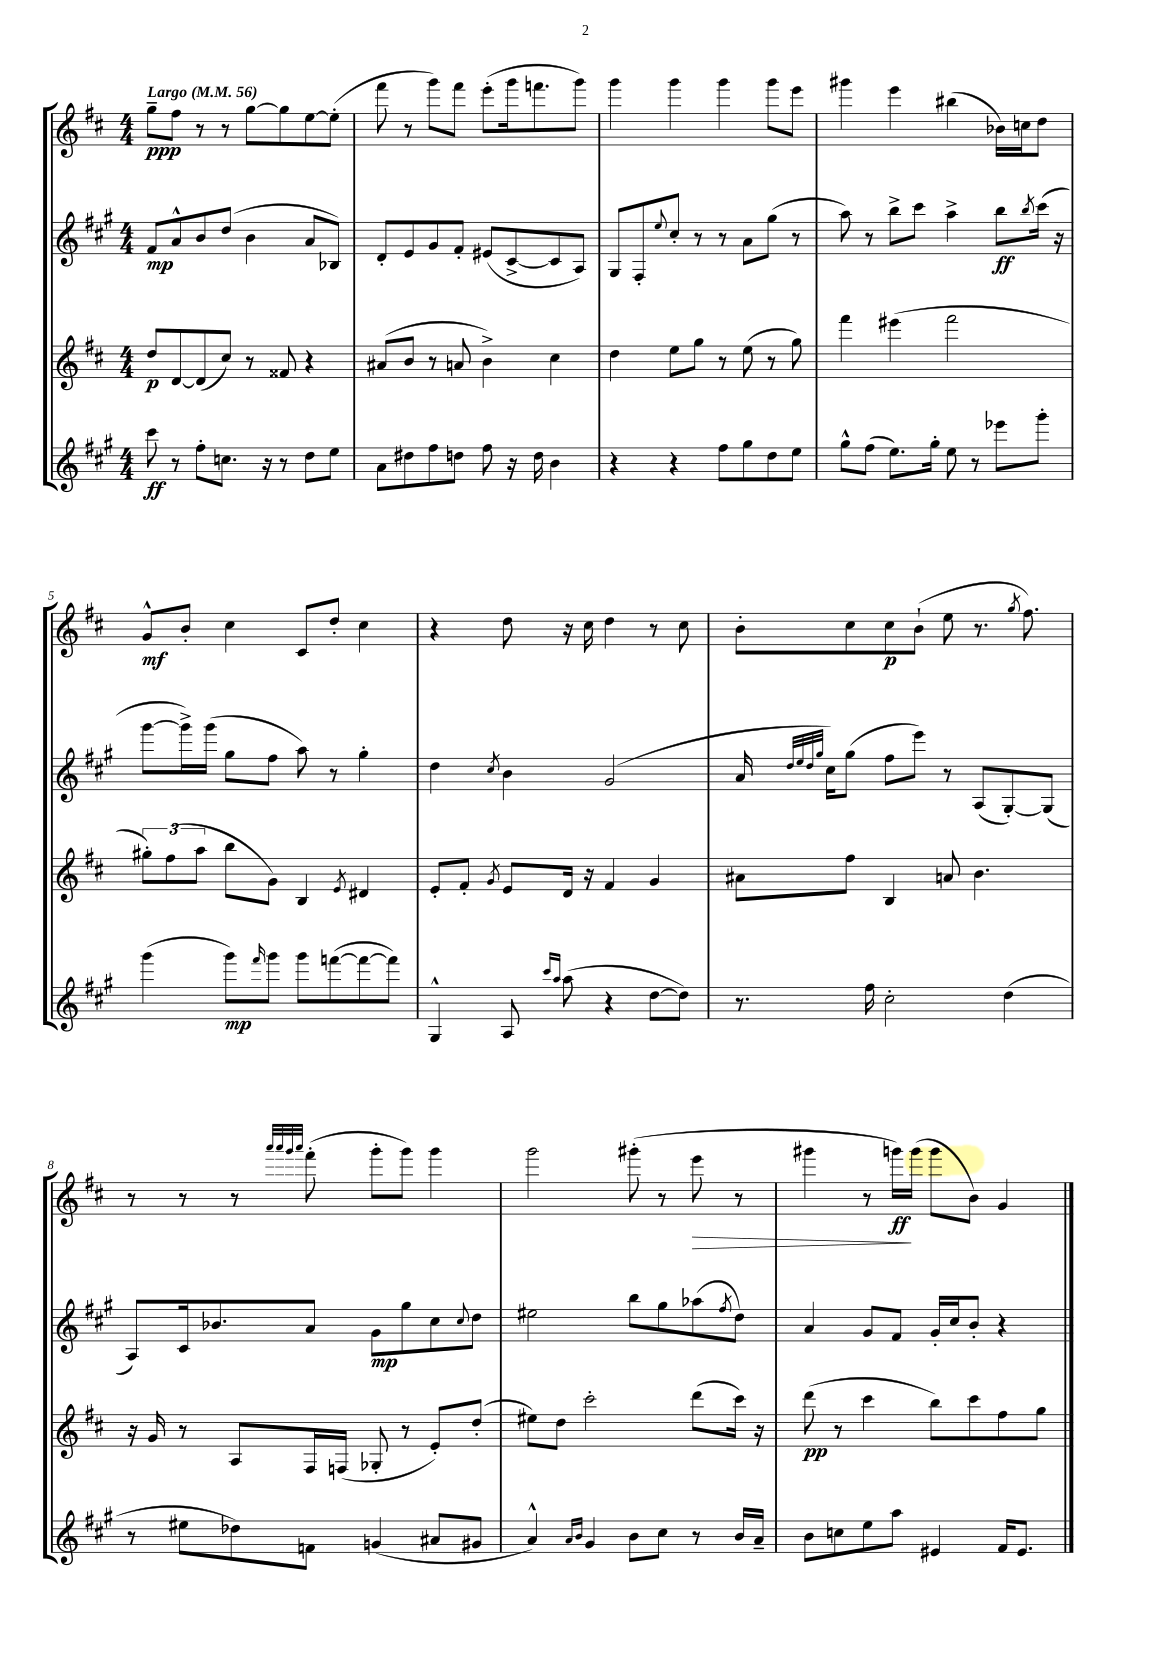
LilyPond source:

<<
\new StaffGroup <<
\new Staff = "s0" {
    \clef treble \key d \major \numericTimeSignature \time 4/4 \tempo "Largo" 4 = 56
    g''8--\ppp fis''8 r8 r8 g''8~ g''8 e''8~ e''8-.( |
    fis'''8 r8 g'''8) fis'''8 e'''8-.( g'''16 f'''8. g'''8) |
    g'''4 g'''4 g'''4 g'''8 e'''8 |
    gis'''4 e'''4 bis''4( bes'16) c''16 d''8 |
    g'8-^\mf b'8-. cis''4 cis'8 d''8-. cis''4 |
    r4 d''8 r16 cis''16 d''4 r8 cis''8 |
    b'8-. cis''8 cis''8\p b'8-!( e''8 r8. \acciaccatura { g''8 } fis''8.) |
    r8 r8 r8 \grace { a'''32 a'''32 g'''32 a'''32 } fis'''8-.( g'''8-. g'''8) g'''4 |
    g'''2 gis'''8-.( r8 e'''8\> r8 |
    gis'''4 r8 g'''16\ff\!) g'''16( g'''8 b'8) g'4 \bar "|." |
}
\new Staff = "s1" {
    \clef treble \key a \major \numericTimeSignature \time 4/4
    fis'8\mp a'8-^ b'8 d''8( b'4 a'8 bes8) |
    d'8-. e'8 gis'8 fis'8-. eis'8( cis'8~-> cis'8 a8) |
    gis8 fis8-. \appoggiatura { e''8 } cis''8-. r8 r8 a'8 gis''8( r8 |
    a''8) r8 b''8-> cis'''8 a''4-> b''8\ff \acciaccatura { b''8 } cis'''16( r16 |
    gis'''8~ gis'''16->) gis'''16( gis''8 fis''8 a''8) r8 gis''4-. |
    d''4 \acciaccatura { cis''8 } b'4 gis'2( |
    a'16 \grace { d''32 e''32 d''32 gis''32 } cis''16) gis''8( fis''8 e'''8) r8 a8( gis8~-.) gis8( |
    a8) cis'16 bes'8. a'8 gis'8\mp gis''8 cis''8 \appoggiatura { cis''8 } d''8 |
    eis''2 b''8 gis''8 aes''8( \acciaccatura { fis''8 } d''8) |
    a'4 gis'8 fis'8 gis'16-. cis''16 b'8-. r4 \bar "|." |
}
\new Staff = "s2" {
    \clef treble \key d \major \numericTimeSignature \time 4/4
    d''8\p d'8~ d'8( cis''8) r8 fisis'8 r4 |
    ais'8( b'8 r8 a'8 b'4->) cis''4 |
    d''4 e''8 g''8 r8 e''8( r8 g''8) |
    fis'''4 eis'''4( fis'''2 |
    \tuplet 3/2 { gis''8-.) fis''8( a''8 } b''8 g'8) b4 \acciaccatura { e'8 } dis'4 |
    e'8-. fis'8-. \acciaccatura { g'8 } e'8 d'16 r16 fis'4 g'4 |
    ais'8 fis''8 b4 a'8 b'4. |
    r16 g'16 r8 a8 fis16 f16( ges8-. r8 e'8-.) d''8-.( |
    eis''8) d''8 cis'''2-. d'''8( cis'''16) r16 |
    d'''8\pp( r8 cis'''4 b''8) cis'''8 fis''8 g''8 \bar "|." |
}
\new Staff = "s3" {
    \clef treble \key a \major \numericTimeSignature \time 4/4
    cis'''8\ff r8 fis''8-. c''8. r16 r8 d''8 e''8 |
    a'8 dis''8 fis''8 d''8 fis''8 r16 d''16 b'4 |
    r4 r4 fis''8 gis''8 d''8 e''8 |
    gis''8-^ fis''8( e''8.) gis''16-. e''8 r8 ees'''8 gis'''8-. |
    gis'''4( gis'''8\mp) \grace { fis'''16 } gis'''8 gis'''8 f'''8~( f'''8~ f'''8) |
    gis4-^ a8 \grace { cis'''16 a''16 } a''8( r4 d''8~ d''8) |
    r8. fis''16 cis''2-. d''4( |
    r8 eis''8 des''8) f'8 g'4( ais'8 gis'8 |
    a'4-^) \grace { a'16 b'16 } gis'4 b'8 cis''8 r8 b'16 a'16-- |
    b'8 c''8 e''8 a''8 eis'4 fis'16 eis'8. \bar "|." |
}
>>
>>
